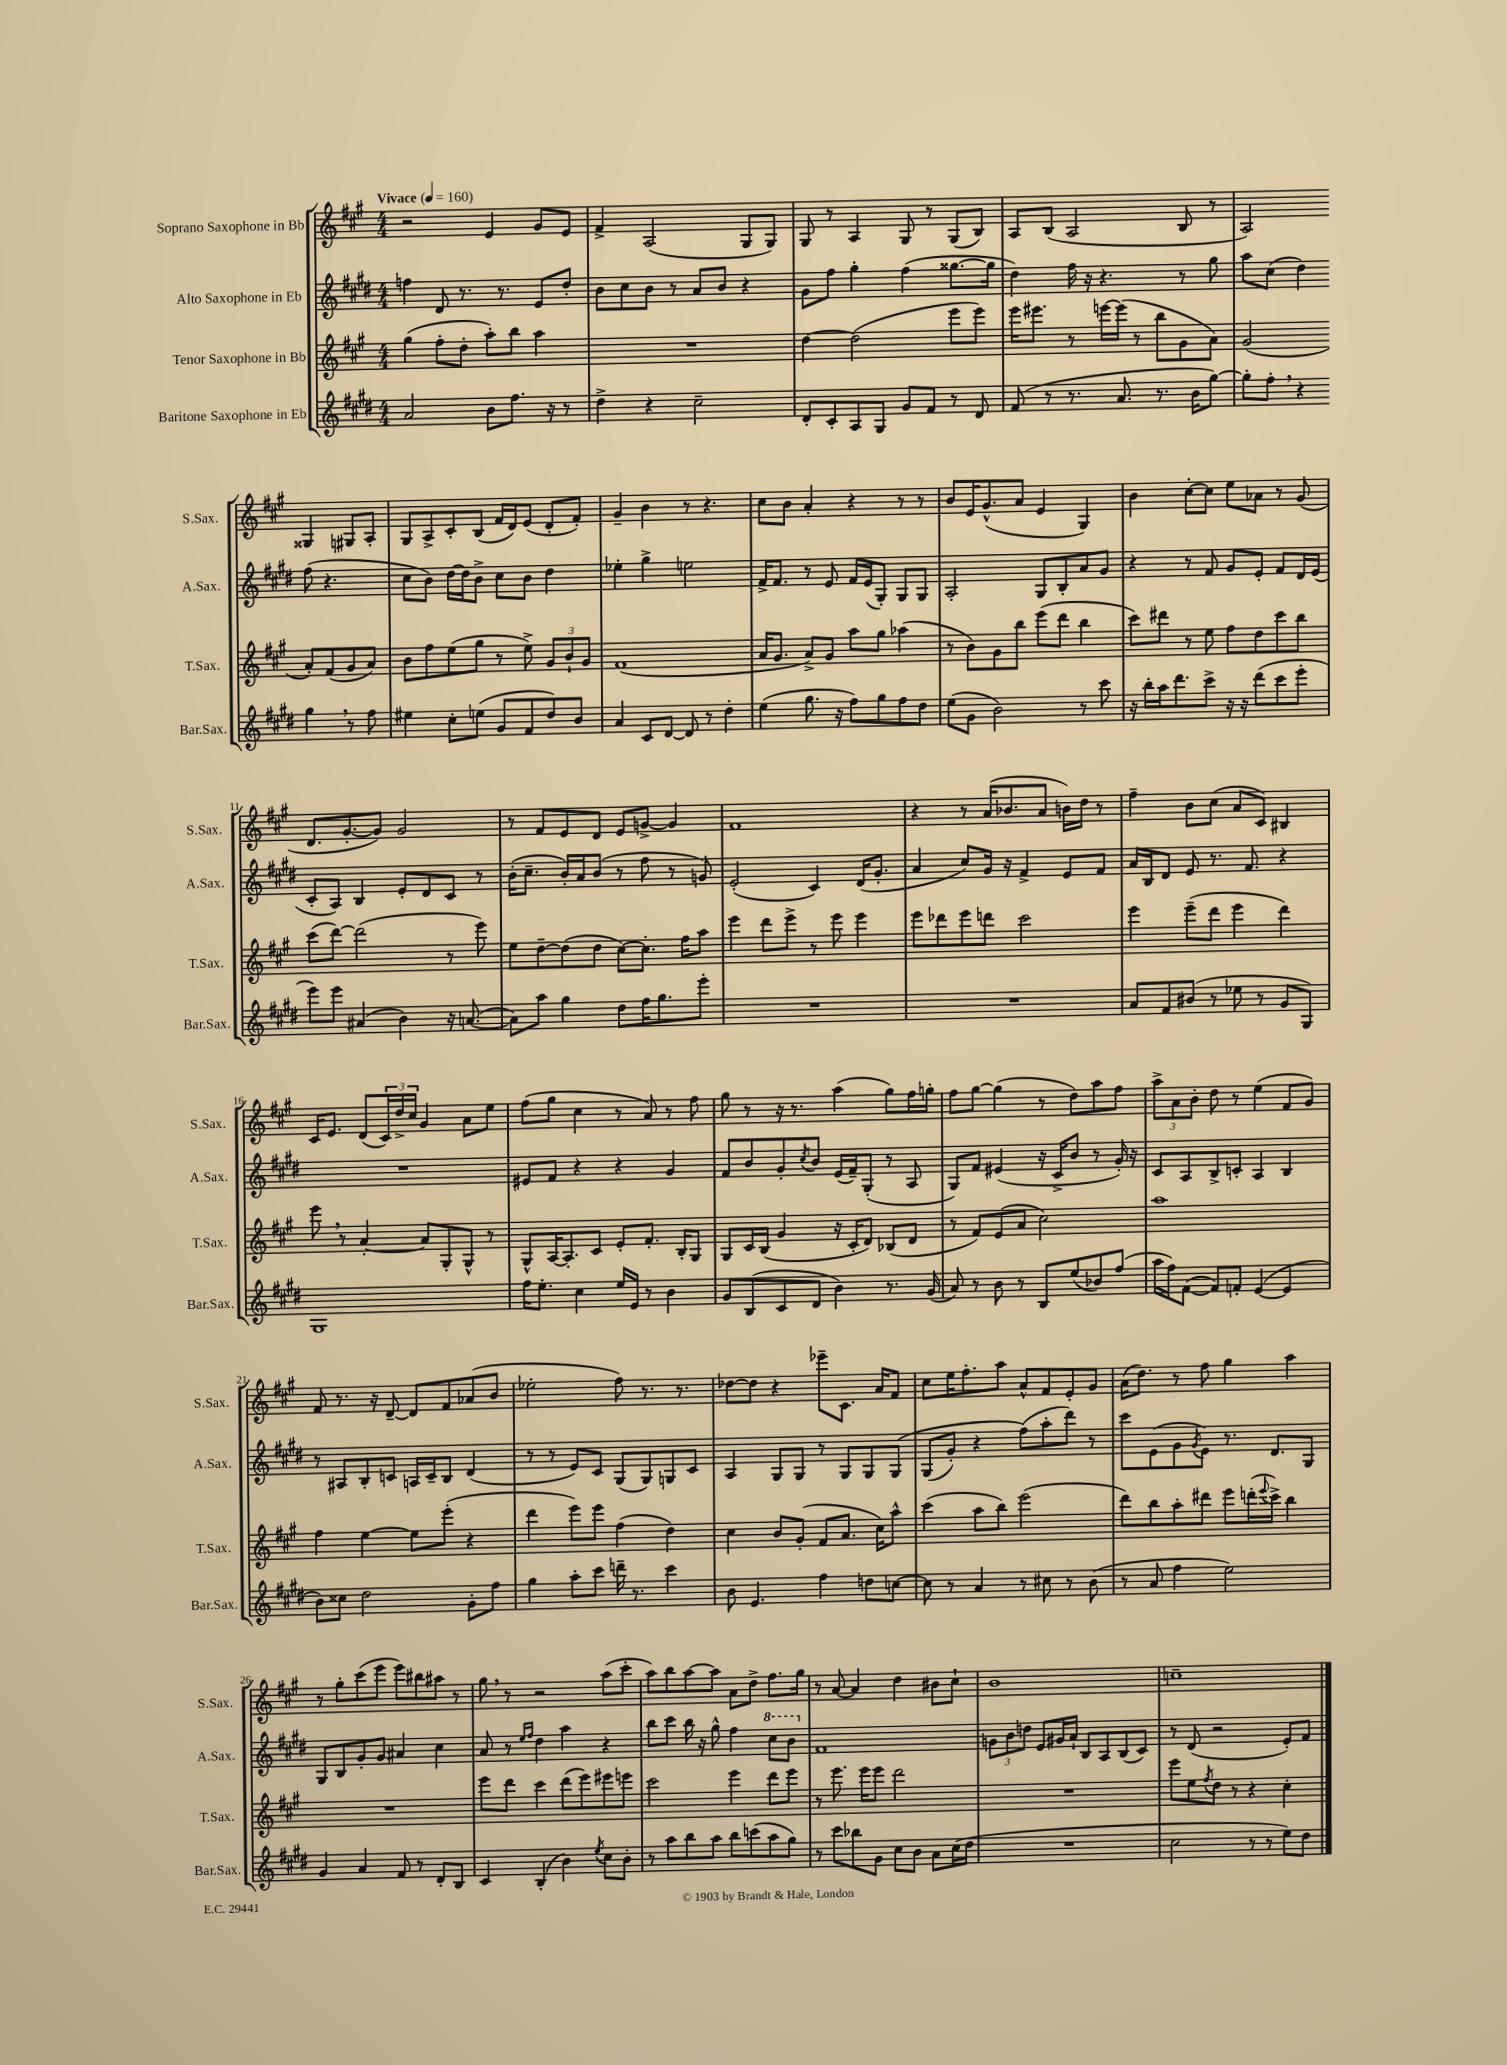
<<
\new StaffGroup <<
\new Staff = "s0" \with { instrumentName = "Soprano Saxophone in Bb" shortInstrumentName = "S.Sax." } {
    \clef treble \key a \major \numericTimeSignature \time 4/4 \tempo "Vivace" 4 = 160
    r2 e'4 gis'8 e'8 |
    fis'4-> a2( gis8 gis8) |
    gis8 r8 a4 gis8 r8 gis8( b8) |
    a8 b8( a2 b8 r8 |
    a2) gisis4 gis8 a8-. |
    gis8 a8-> cis'8-. b8( fis'16 d'16) e'8( d'8-. fis'8-.) |
    gis'4-- b'4 r8 r4. |
    cis''8 b'8 a'4-. r4 r8 r8 |
    b'8 e'16 gis'8.-^( a'8 e'4 gis4) |
    b'4 cis''8~-. cis''8 e''8 aes'8 r8 gis'8( |
    d'8. gis'8.~-. gis'8) gis'2 |
    r8 fis'8 e'8 d'8 e'8 g'8~-> g'4 |
    fis'1 |
    r4 r8 a'16( bes'8. a'8 b'16) d''16 r8 |
    fis''4-- b'8 cis''8( a'8 cis'8) bis4 |
    cis'16 e'8. d'8( \tuplet 3/2 { cis'16) d''16-> cis''16 } gis'4 a'8 e''8 |
    fis''8( gis''8 cis''4 r8 a'8) r8 fis''8 |
    gis''8 r8 r16 r8. a''4( gis''8) fis''16 g''16-. |
    fis''8 gis''8~ gis''4( r8 d''8) a''8 fis''8 |
    \tuplet 3/2 { a''8-> a'8 b'8-. } d''8 r8 e''4( fis'8 gis'8) |
    fis'8 r8. r16 d'8~-- d'8 fis'8 aes'8( b'8 |
    ees''2-. fis''8) r8. r8. |
    des''8~ des''8 r4 ees'''8-- cis'8. a'16 fis'8 |
    cis''8 e''16 fis''8.-. a''8 a'8-^ fis'8 e'8-. gis'8 |
    a'16( d''8.) r8 fis''8 gis''4 a''4 |
    r8 gis''8-. cis'''8( e'''8 e'''8) bis''8 ais''8 r8 |
    gis''8 \breathe r8 r2 a''8( cis'''8-. |
    a''8) b''8 a''8~ a''8 a'8 d''8-> fis''8. gis''16 |
    r8 a'8~ a'4 d''4 bis'8 cis''8-! |
    b'1 |
    c''1-- \bar "|." |
}
\new Staff = "s1" \with { instrumentName = "Alto Saxophone in Eb" shortInstrumentName = "A.Sax." } {
    \clef treble \key e \major \numericTimeSignature \time 4/4
    f''4 dis'8 r8. r8. e'8 dis''8-. |
    b'8 cis''8 b'8 r8 a'8 b'8 r4 |
    gis'8 fis''8 gis''4-. fis''4( gisis''8.~ gisis''16 |
    dis''4) fis''16 r16 r4. r8 gis''8 |
    a''8 cis''8( dis''4) fis''8( r4. |
    cis''8 b'8) dis''16~ dis''16 b'8-> cis''8 b'8 dis''4 |
    ees''4-. gis''4-> e''2 |
    fis'16-> fis'8. r8 e'8 fis'16 e'16( gis8-.) gis8 gis8 |
    a2-. gis8 b8-. a'8 gis'8 |
    r4 r8 fis'8 gis'8 e'8-. fis'8 dis'16 e'16( |
    cis'8-. a8) b4 e'8-. dis'8 cis'8 r8 |
    b'16-.( cis''8.-- b'16-.) a'16 b'8( r8 fis''8 r8 g'8) |
    e'2-.( cis'4) dis'16( gis'8.-. |
    a'4 cis''8) gis'16 r16 fis'4-> e'8 fis'8 |
    a'16 b16 dis'8 e'8 r8. fis'8. r4 |
    R1 |
    eis'8 fis'8 r4 r4 gis'4 |
    fis'8 b'8 gis'8-. \acciaccatura { cis''8 } b'8 e'16( fis'16--) gis8-.( r8 a8 |
    gis8) fis'8 eis'4( r16 cis'16-> b'8 r8 gis'16-.) r16 |
    cis'8 a8 b8-> c'8-. a4 b4 |
    r8 ais8 b8-. c'8 a16 c'16-- b8 dis'4( |
    r8 r8 e'8) cis'8 gis8( gis8) g8 cis'8 |
    a4 gis8 gis8 r8 gis8 gis8 gis8\( |
    gis8( gis'8-.) r4 fis''8(\) a''8-. dis'''8) r8 |
    cis'''8 e'8( gis'8 \acciaccatura { gis'8 } e'8) r8. dis'8. gis8 |
    gis8 b8 gis'8-. gis'8 ais'4 cis''4 |
    a'8 r8 \grace { e''16 fis''16 } dis''4 a''4 r4 |
    b''8 cis'''8 b''16 r16 gis''8-^ fis''4 \ottava #1 cis'''8 b''8 \ottava #0 |
    fis'1 |
    \tuplet 3/2 { g'8 b'8 d''8 } e'8 gis'16 a'16-! b8 a8 b8( cis'8) |
    r8 dis'8( r2 e'8-.) fis'8 \bar "|." |
}
\new Staff = "s2" \with { instrumentName = "Tenor Saxophone in Bb" shortInstrumentName = "T.Sax." } {
    \clef treble \key a \major \numericTimeSignature \time 4/4
    gis''4( fis''8-. d''8-. a''8-.) b''8 a''4 |
    R1 |
    d''4~ d''2( e'''8 e'''8) |
    e'''16 eis'''8. r8 e'''16~ e'''16( r8 b''8 gis'8 a'8) |
    gis'2( a'8-.) fis'8( gis'8 a'8) |
    b'8 fis''8 e''8( gis''8 r8 e''8->) \tuplet 3/2 { gis'8 b'8-! gis'8 } |
    fis'1( |
    a'16 gis'8. a'8->) gis'8 a''8 gis''8 aes''4( |
    r8 b'8) gis'8 b''8 e'''8( d'''8 b''4 |
    cis'''8) dis'''8 r8 e''8 fis''8 d''8 cis'''8 b''8 |
    cis'''8( d'''8~) d'''2( r8 e'''8) |
    e''8 d''8~-- d''8( d''8 cis''8~) cis''8.-. fis''16 a''8 |
    e'''4 d'''8 e'''8-> r8 e'''8 e'''4 |
    e'''8 des'''8 e'''8 d'''8 cis'''2 |
    e'''4 e'''8--( d'''8 e'''4 d'''4) |
    e'''8 \breathe r8 a'4~-. a'8 gis8-. gis8-^ r8 |
    gis8-^ a16~ a8.-. cis'8 e'8-. fis'8.-. b16-. gis8 |
    gis8 cis'16 b16( gis'4 r16 cis'16-. d'8) bes8( d'8 |
    r8 fis'8) e'8( a'8 cis''2) |
    a''1 |
    fis''4 e''4~ e''8 e'''8-.( r4 |
    d'''4 e'''8) e'''8 fis''4( d''4) |
    cis''4 b'8 gis'8-.( fis'8 a'8. cis''16) a''8-^ |
    cis'''4( a''8 b''8) e'''2( |
    d'''8) b''8 a''8-. dis'''8 e'''8 d'''16-.( \appoggiatura { e'''8 } cis'''16->) b''4 |
    R1 |
    e'''8 d'''8 cis'''4 d'''8( e'''8) eis'''8 e'''8 |
    cis'''2 e'''4 d'''8 e'''8 |
    r8 e'''8. e'''16 e'''8 d'''2 |
    R1 |
    e'''8 e''8 \acciaccatura { fis''8 } d''8 r8 r4 cis''4-. \bar "|." |
}
\new Staff = "s3" \with { instrumentName = "Baritone Saxophone in Eb" shortInstrumentName = "Bar.Sax." } {
    \clef treble \key e \major \numericTimeSignature \time 4/4
    a'2 b'8 fis''8. r16 r8 |
    dis''4-> r4 cis''2-- |
    dis'8-. cis'8-. a8 gis8 gis'8 fis'8 r8 dis'8 |
    fis'8( r8 r8. a'8. r8. b'16 gis''8~) |
    gis''8-. fis''8-. \breathe r4 gis''4 \breathe r8 fis''8 |
    eis''4 cis''8-. e''8( gis'8 fis'8 dis''8) b'8 |
    a'4 cis'8 dis'8~ dis'8 r8 dis''4-. |
    e''4( gis''8. r16 fis''8) gis''8 fis''8 dis''8 |
    e''8( gis'8 b'2) r8 cis'''8 |
    r16 b''16-. a''16 dis'''8. cis'''8-> r16 r16 dis'''8( cis'''8 e'''8-. |
    e'''8) e'''8 ais'4( b'4) r16 a'8.~( |
    a'8) a''8 gis''4 dis''8 fis''16 gis''8. e'''8-. |
    R1 |
    R1 |
    a'8 fis'8 bis'8( r8 ees''8 r8 gis'8 gis8) |
    gis1 |
    fis''16 e''8.-. cis''4 e''16 e'16 r8 b'4 |
    gis'8 b8( cis'8 dis'8 b'4) r8. gis'16( |
    a'8) r8 b'8 r8 b8 e''8( bes'8) fis''8( |
    a''16 fis''16) fis'8~( fis'8) f'8-. e'4~( e'4 |
    b'8) cisis''8 dis''2 gis'8-. fis''8 |
    gis''4 a''8-. cis'''8 d'''16-- r8. cis'''4 |
    b'8 e'4. fis''4 d''8 c''8~ |
    c''8 r8 a'4 r8 cis''8 r8 b'8( |
    r8 a'8 fis''4 e''2) |
    gis'4 a'4 fis'8 r8 dis'8-. b8 |
    cis'4 b4-.( b'4) \acciaccatura { e''8 } cis''8 b'8-. |
    r8 a''8 b''8 a''8 b''8 c'''8( a''8 gis''8) |
    r8 cis'''8 bes''8 gis'8 cis''8 b'8 a'8 cis''16( dis''16 |
    R1 |
    cis''2 r8 r8 e''8) dis''8 \bar "|." |
}
>>
>>
